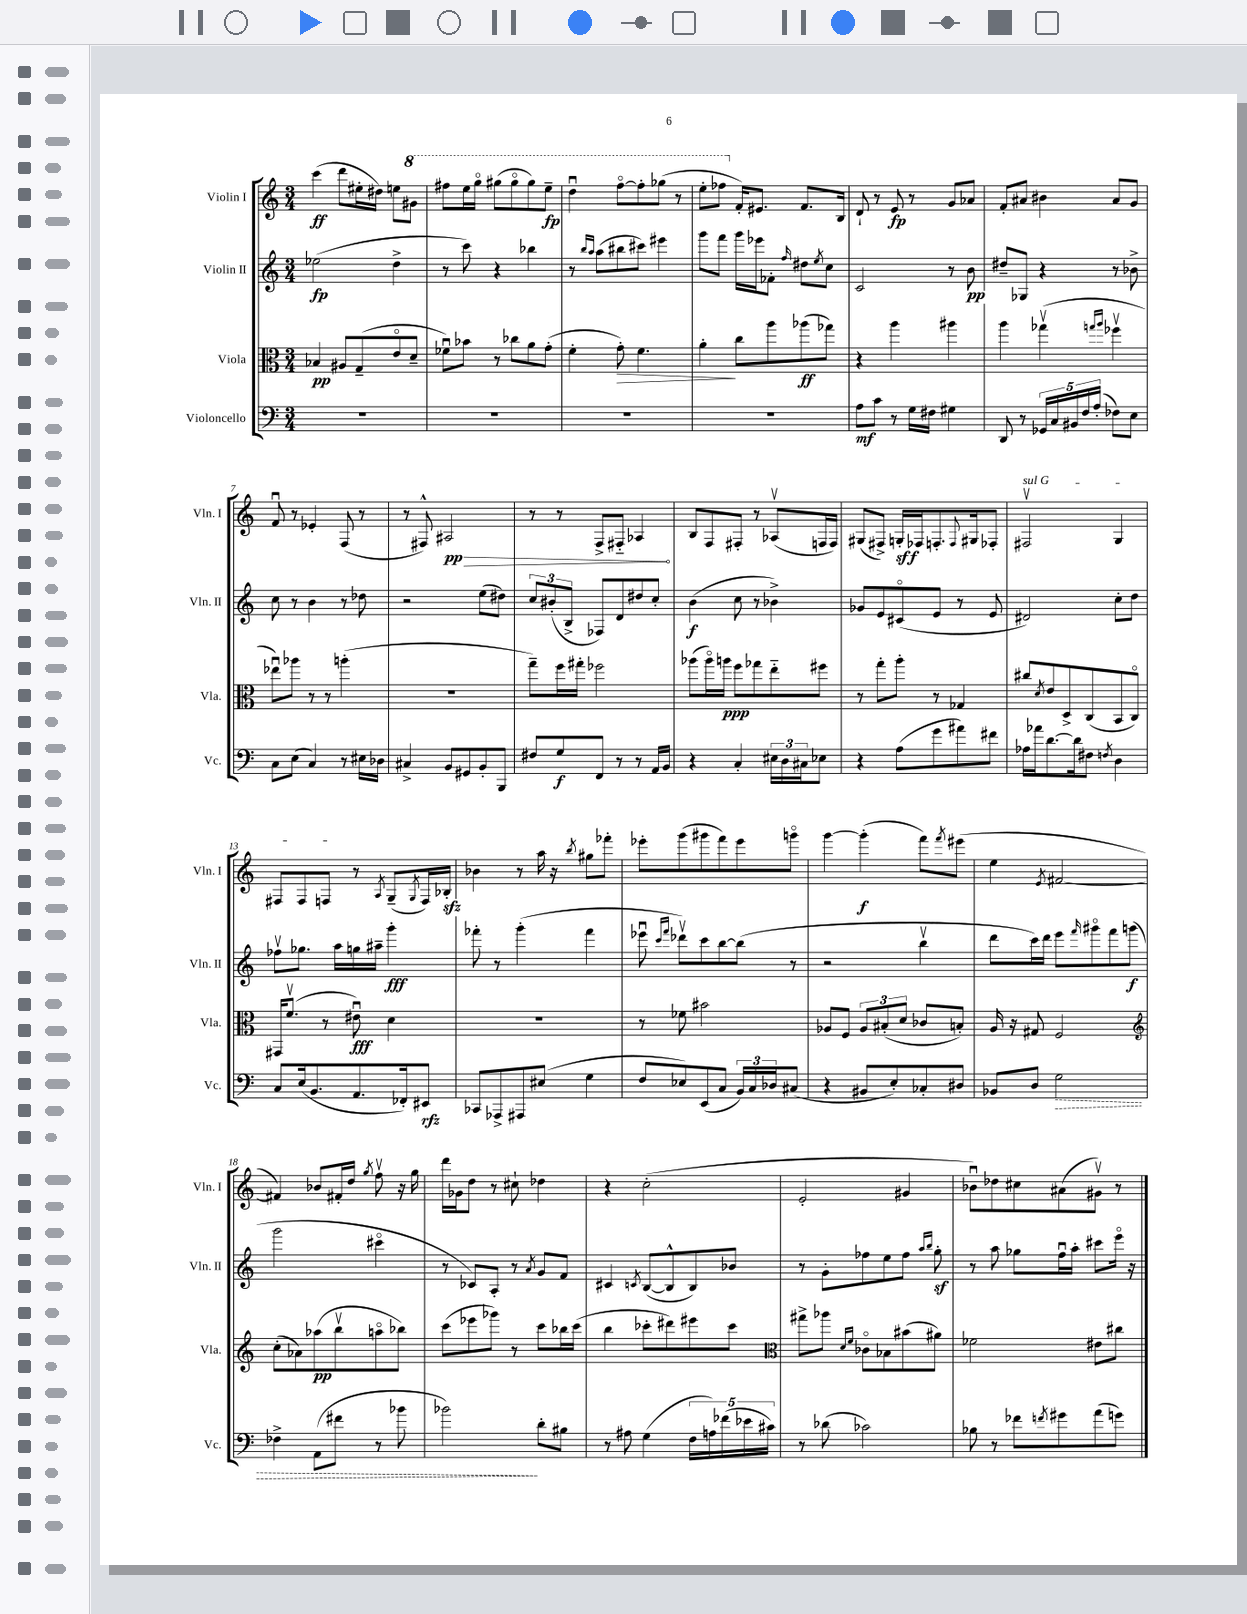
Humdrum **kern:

**kern	**dynam	**kern	**dynam	**kern	**dynam	**kern	**dynam
*part4	*part4	*part3	*part3	*part2	*part2	*part1	*part1
*staff4	*staff4	*staff3	*staff3	*staff2	*staff2	*staff1	*staff1
*I"Violoncello	*	*I"Viola	*	*I"Violin II	*	*I"Violin I	*
*I'Vc.	*	*I'Vla.	*	*I'Vln. II	*	*I'Vln. I	*
*clefF4	*	*clefC3	*	*clefG2	*	*clefG2	*
*k[]	*	*k[]	*	*k[]	*	*k[]	*
*M3/4	*	*M3/4	*	*M3/4	*	*M3/4	*
=1	=1	=1	=1	=1	=1	=1	=1
2.r	.	4B-X/	pp	(2ee-X\	fp	(4ccc\	ff
.	.	8A#X/L	.	.	.	8ddd\L	.
.	.	(8G~/	.	.	.	16ee#X'\L	.
.	.	.	.	.	.	16dd#X\JJ)	.
.	.	8e/	.	4dd^\	.	8een\L	.
*	*	*	*	*	*	*8va	*
.	.	8d~/J	.	.	.	8gg#X\J	.
=2	=2	=2	=2	=2	=2	=2	=2
2.r	.	8f-Xu\L)	.	8r	.	8fff#X\L	.
.	.	8b-X\J	.	8ccc\)	.	16eee\L	.
.	.	.	.	.	.	16ggg\JJ	.
.	.	8r	.	4r	.	(8ggg#X\L	.
.	.	8cc-X\L	.	.	.	8ggg#\	.
.	.	8a\	.	4bb-X\	.	8ggg#\)	.
.	.	(8g'\J	.	.	.	8eee~\J	fp
=3	=3	=3	=3	=3	=3	=3	=3
2.r	.	4f'\	.	8r	.	4dddu\	.
.	.	.	.	16qqbb/LL	.	.	.
.	.	.	.	16qqaa/JJ	.	.	.
.	.	.	.	(8aa\L	.	.	.
!	!	!	!LO:HP:b	!	!	!	!
.	.	8g'\)	>	8bb#X\	.	[8fff\L	.
.	.	4.f\	.	8ccc#X\J)	.	8fff'\]	.
.	.	.	.	4eee#X\	.	(8ggg-X\J	.
.	.	.	.	.	.	8r	.
=4	=4	=4	=4	=4	=4	=4	=4
2.r	.	4a'\	.	8ggg\L	.	8eee'\L	.
.	.	.	.	8fff\J	.	8fff-X\J	.
*	*	*	*	*	*	*X8va	*
.	.	8cc\L	]	16ggg\LL	.	16f'/KL)	.
.	.	.	.	16eee-X\J	.	8.e#X/J	.
.	.	8aa\	.	8f-X'\J	.	.	.
.	.	.	.	16qqff/	.	.	.
.	.	(8aa-X\	ff	8dd#X\L	.	8.f/L	.
.	.	.	.	8qee/	.	.	.
.	.	8gg-X\J)	.	8cc\J	.	.	.
.	.	.	.	.	.	16B/Jk	.
=5	=5	=5	=5	=5	=5	=5	=5
8A\L	mf	4r	.	2c/	.	8d`/	.
8c\J	.	.	.	.	.	8r	.
8r	.	4aa\	.	.	.	8e/	fp
16G\LL	.	.	.	.	.	8r	.
16F#X\JJ	.	.	.	.	.	.	.
4G#X\	.	4aa#X\	.	8r	.	8g/L	.
.	.	.	.	8b\	pp	8a-X/J	.
=6	=6	=6	=6	=6	=6	=6	=6
8DD/	.	4aa\	.	8dd#X~/L	.	8f'/L	.
8r	.	.	.	8G-X/J	.	8a#X/J	.
20GG-X/LL	.	(4gg-Xv\	.	4r	.	4b#X\	.
20C/	.	.	.	.	.	.	.
20BB#X/	.	.	.	.	.	.	.
20F/	.	.	.	.	.	.	.
(20A'/JJ	.	.	.	.	.	.	.
.	.	16qqggn/LL	.	.	.	.	.
.	.	16qqaa/JJ	.	.	.	.	.
8F-X\L)	.	4ff-Xv\	.	8r	.	8a#/L	.
8E\J	.	.	.	8b-X^\	.	8g/J	.
!!LO:LB:g=z
=7	=7	=7	=7	=7	=7	=7	=7
8C\L	.	8ee-Xu\L)	.	8cc\	.	8fu/	.
(8E\J	.	8aa-X\J	.	8r	.	8r	.
4C/)	.	8r	.	4b\	.	4e-X'/	.
.	.	8r	.	.	.	.	.
8r	.	(4aan'\	.	8r	.	(8F/	.
16E#X\LL	.	.	.	8dd-X\	.	8r	.
16D-X\JJ	.	.	.	.	.	.	.
=8	=8	=8	=8	=8	=8	=8	=8
4C#X^/	.	2.r	.	2r	.	8r	.
.	.	.	.	.	.	8F#X^^/)	.
!	!	!	!	!	!	!	!LO:HP:b
8BB/L	.	.	.	.	.	2A#X/	> pp
8GG#X/	.	.	.	.	.	.	.
8BB'/	.	.	.	(8ee\L	.	.	.
8BBB/J	.	.	.	8dd#X\J)	.	.	.
=9	=9	=9	=9	=9	=9	=9	=9
8F#X/L	.	8gg~\L)	.	12cc/L	.	8r	.
.	.	.	.	(12b#X'/	.	.	.
8G/	f	16ff\L	.	.	.	8r	.
.	.	.	.	12B^/J	.	.	.
.	.	16gg#X'\JJ	.	.	.	.	.
8FF/J	.	2ff-X\	.	8F-X/L)	.	8F^/L	.
8r	.	.	.	8d/	.	8F#X/J	.
8r	.	.	.	8dd#X/	.	4A-X/	.
16AA/LL	.	.	.	8cc'/J	.	.	.
16BB/JJ	.	.	.	.	.	.	.
.	.	.	.	.	.	.	]
=10	=10	=10	=10	=10	=10	=10	=10
4r	.	(8aa-X\L	.	(4b\	f	8B/L	.
.	.	16aa-\L)	.	.	.	8F/	.
.	.	16aan\JJ	ppp	.	.	.	.
4C'/	.	8ff\L	.	8cc\	.	8F#X'/J	.
.	.	8gg-X\	.	8r	.	8r	.
24E#X\LL	.	8ee\	.	4b-X^\)	.	(8A-Xv/L	.
24D\	.	.	.	.	.	.	.
24C#X\J	.	.	.	.	.	.	.
8E-X\J	.	8ff#X\J	.	.	.	16Fn/L	.
.	.	.	.	.	.	16F/JJ)	.
=11	=11	=11	=11	=11	=11	=11	=11
4r	.	8r	.	8g-X/L	.	(8G#X/L	.
.	.	8gg'\L	.	8e/	.	8F#X^/J)	.
(8A\L	.	8aa'\J	.	(8c#X/	.	16Gn'/LL	sff
.	.	.	.	.	.	16F-X/J	.
8g\	.	8r	.	8e/J	.	8.Fn'/	.
8a#X\)	.	4G-X/	.	8r	.	.	.
.	.	.	.	.	.	8qqF/	.
.	.	.	.	.	.	16G#X/k	.
8f#X\J	.	.	.	8e/	.	8F-X'/J	.
=12	=12	=12	=12	=12	=12	=12	=12
!	!	!	!	!	!	!LO:TX:a:i:t=sul G	!
16A-X\LL	.	8cc#X/L	.	2d#X/)	.	2F#Xv/	.
16a-X\J	.	.	.	.	.	.	.
.	.	8qd/	.	.	.	.	.
[8.d\	.	8e/	.	.	.	.	.
.	.	8D^/	.	.	.	.	.
16d\k]	.	.	.	.	.	.	.
8F#X\J	.	(8C/	.	.	.	.	.
8qFn/	.	.	.	.	.	.	.
4D\	.	8BB/	.	8cc'\L	.	4G/	.
.	.	8C/J)	.	8dd\J	.	.	.
!!LO:LB:g=z
=13	=13	=13	=13	=13	=13	=13	=13
8C/L	.	16GG#X/KL	.	8ff-Xv\L	.	8F#X/L	.
.	.	(8.fv/J	.	.	.	.	.
(16E/k	.	.	.	8.gg-X\J	.	8F#/	.
8.BB/	.	.	.	.	.	.	.
.	.	8r	.	.	.	8Fn/J	.
.	.	.	.	16aa\LL	.	.	.
8.AA/	.	8e#Xu\)	fff	16ggn\	.	8r	.
.	.	.	.	16aa#X~\JJ	.	.	.
.	.	.	.	.	.	8qA/	.
.	.	4d\	.	4ggg'\	fff	(8G~/L	.
16FF-X'/k)	.	.	.	.	.	.	.
.	.	.	.	.	.	8qG/	.
8EE#X/J	rfz	.	.	.	.	16F/L)	.
.	.	.	.	.	.	16B-Xzz'/JJ	.
=14	=14	=14	=14	=14	=14	=14	=14
8CC-X/L	.	2.r	.	8fff-X'\	.	4b-X\	.
8AAA-X^/	.	.	.	8r	.	.	.
8AAA#X/	.	.	.	(4ggg'\	.	8r	.
(8E#X/J	.	.	.	.	.	16aa\	.
.	.	.	.	.	.	16r	.
.	.	.	.	.	.	8qbb/	.
4G\	.	.	.	4fff-\	.	8gg#X\L	.
.	.	.	.	.	.	8fff-X'\J	.
=15	=15	=15	=15	=15	=15	=15	=15
8F/L	.	8r	.	8eee-Xu\	.	8eee-X'\L	.
.	.	.	.	16qqccc/LL	.	.	.
.	.	.	.	16qqfff/JJ	.	.	.
8E-X/)	.	8f-X\	.	8ddd-Xv\L)	.	(8ggg\	.
(8EE/	.	2b#X\	.	8ccc\	.	8ggg#X\	.
8C/J	.	.	.	[8bb\	.	8fff\)	.
24BB/LL)	.	.	.	(8bb\J]	.	8eee-\	.
24C/	.	.	.	.	.	.	.
24D-X/J	.	.	.	.	.	.	.
(8C#X/J	.	.	.	8r	.	8gggn\J	.
=16	=16	=16	=16	=16	=16	=16	=16
4r	.	8A-X/L	.	2r	.	[4ggg\	.
.	.	8F/J	.	.	.	.	.
8BB#X/L	.	12A-/L	.	.	.	(4ggg'\]	f
.	.	(12B#X'/	.	.	.	.	.
8E'/)	.	.	.	.	.	.	.
.	.	12d/J	.	.	.	.	.
8C-X'/	.	8c-X/L	.	4bbv\	.	8fff\L)	.
.	.	.	.	.	.	8qfff/	.
8D#X/J	.	8Bn'/J)	.	.	.	(8eee#X\J	.
=17	=17	=17	=17	=17	=17	=17	=17
8BB-X/L	.	16A/	.	8ddd\L	.	4ee\	.
.	.	16r	.	.	.	.	.
8D/J	.	8G#X/	.	16ccc\L)	.	.	.
.	.	.	.	16ddd\JJ	.	.	.
.	.	.	.	.	.	8qe/	.
!	!LO:HP:b	!	!	!	!	!	!
2G\	>	2F/	.	8eee\L	.	[2f#X/	.
.	.	.	.	16qqfff/	.	.	.
.	.	.	.	8ggg#X\	.	.	.
.	.	.	.	8fff\	.	.	.
.	.	.	.	(8gggn\J	f	.	.
!!LO:LB:g=z
=18	=18	=18	=18	=18	=18	=18	=18
*	*	*clefG2	*	*	*	*	*
4F-X^\	.	(8cc'\L	.	2ggg\	.	4f#X/])	.
.	.	8a-X\)	.	.	.	.	.
(8AA\L	.	(8aa-X\	pp	.	.	8b-X/L	.
8f#X\J	.	8bbv\	.	.	.	16f#X'/L	.
.	.	.	.	.	.	16dd/JJ	.
.	.	.	.	.	.	8qgg/	.
8r	.	8aan\	.	4ccc#X\	.	8ffv\	.
8b-X\	.	8bb-X\J)	.	.	.	16r	.
.	.	.	.	.	.	16gg\	.
=19	=19	=19	=19	=19	=19	=19	=19
2b-X\)	.	(8ccc\L	.	8r	.	16ddd\LL	.
.	.	.	.	.	.	16g-X\J	.
.	.	8eee-X\	.	8c-X/L)	.	8dd\J	.
.	.	8ggg-X\J)	.	8A'/J	.	8r	.
.	.	8r	.	8r	.	8cc#X`\	.
.	.	.	.	8qa/	.	.	.
8d'\L	]	8ccc\L	.	8g/L	.	4dd-X\	.
8B#X\J	.	16bb-X\L	.	8f/J	.	.	.
.	.	(16ccc\JJ	.	.	.	.	.
=20	=20	=20	=20	=20	=20	=20	=20
8r	.	4bb\	.	4c#X/	.	4r	.
8A#X\	.	.	.	.	.	.	.
.	.	.	.	8qcn/	.	.	.
(4G\	.	8ccc-X'\L	.	([8B/L	.	(2cc'\	.
.	.	8ddd#X\)	.	8B^^/]	.	.	.
20F\LL	.	8eee#X\	.	8B/)	.	.	.
20An\)	.	.	.	.	.	.	.
(20f-X\	.	.	.	.	.	.	.
.	.	8ccc-\J	.	8b-X/J	.	.	.
20e-X\	.	.	.	.	.	.	.
20c#X\JJ)	.	.	.	.	.	.	.
=21	=21	=21	=21	=21	=21	=21	=21
*	*	*clefC3	*	*	*	*	*
8r	.	8gg#X^\L	.	8r	.	2e'/	.
(8d-X\	.	8aa-X\J	.	8g'\L	.	.	.
.	.	16qqd/LL	.	.	.	.	.
.	.	16qqf/JJ	.	.	.	.	.
2c-X\)	.	8c-X\L	.	8ff-X\	.	.	.
.	.	8B-X\	.	8ee\	.	.	.
.	.	(8b#X\	.	8ff-\J	.	4g#X/	.
.	.	.	.	16qqaa/LL	.	.	.
.	.	.	.	16qqbb/JJ	.	.	.
.	.	8a#X\J)	.	8ggz'\	.	.	.
=22	=22	=22	=22	=22	=22	=22	=22
8B-X\	.	2f-X\	.	8r	.	8b-Xu\L)	.
8r	.	.	.	8aa\	.	8dd-X\	.
8f-X\L	.	.	.	8gg-X\L	.	8cc#X\	.
8qfn/	.	.	.	.	.	.	.
8g#X\	.	.	.	16ffu\L	.	(8a#X\	.
.	.	.	.	16aa'\JJ	.	.	.
(8a\	.	8e#X\L	.	8ccc#X\L	.	8g#Xv\J)	.
8gn\J)	.	8cc#X\J	.	16eee\Jk	.	8r	.
.	.	.	.	16r	.	.	.
==	==	==	==	==	==	==	==
*-	*-	*-	*-	*-	*-	*-	*-
